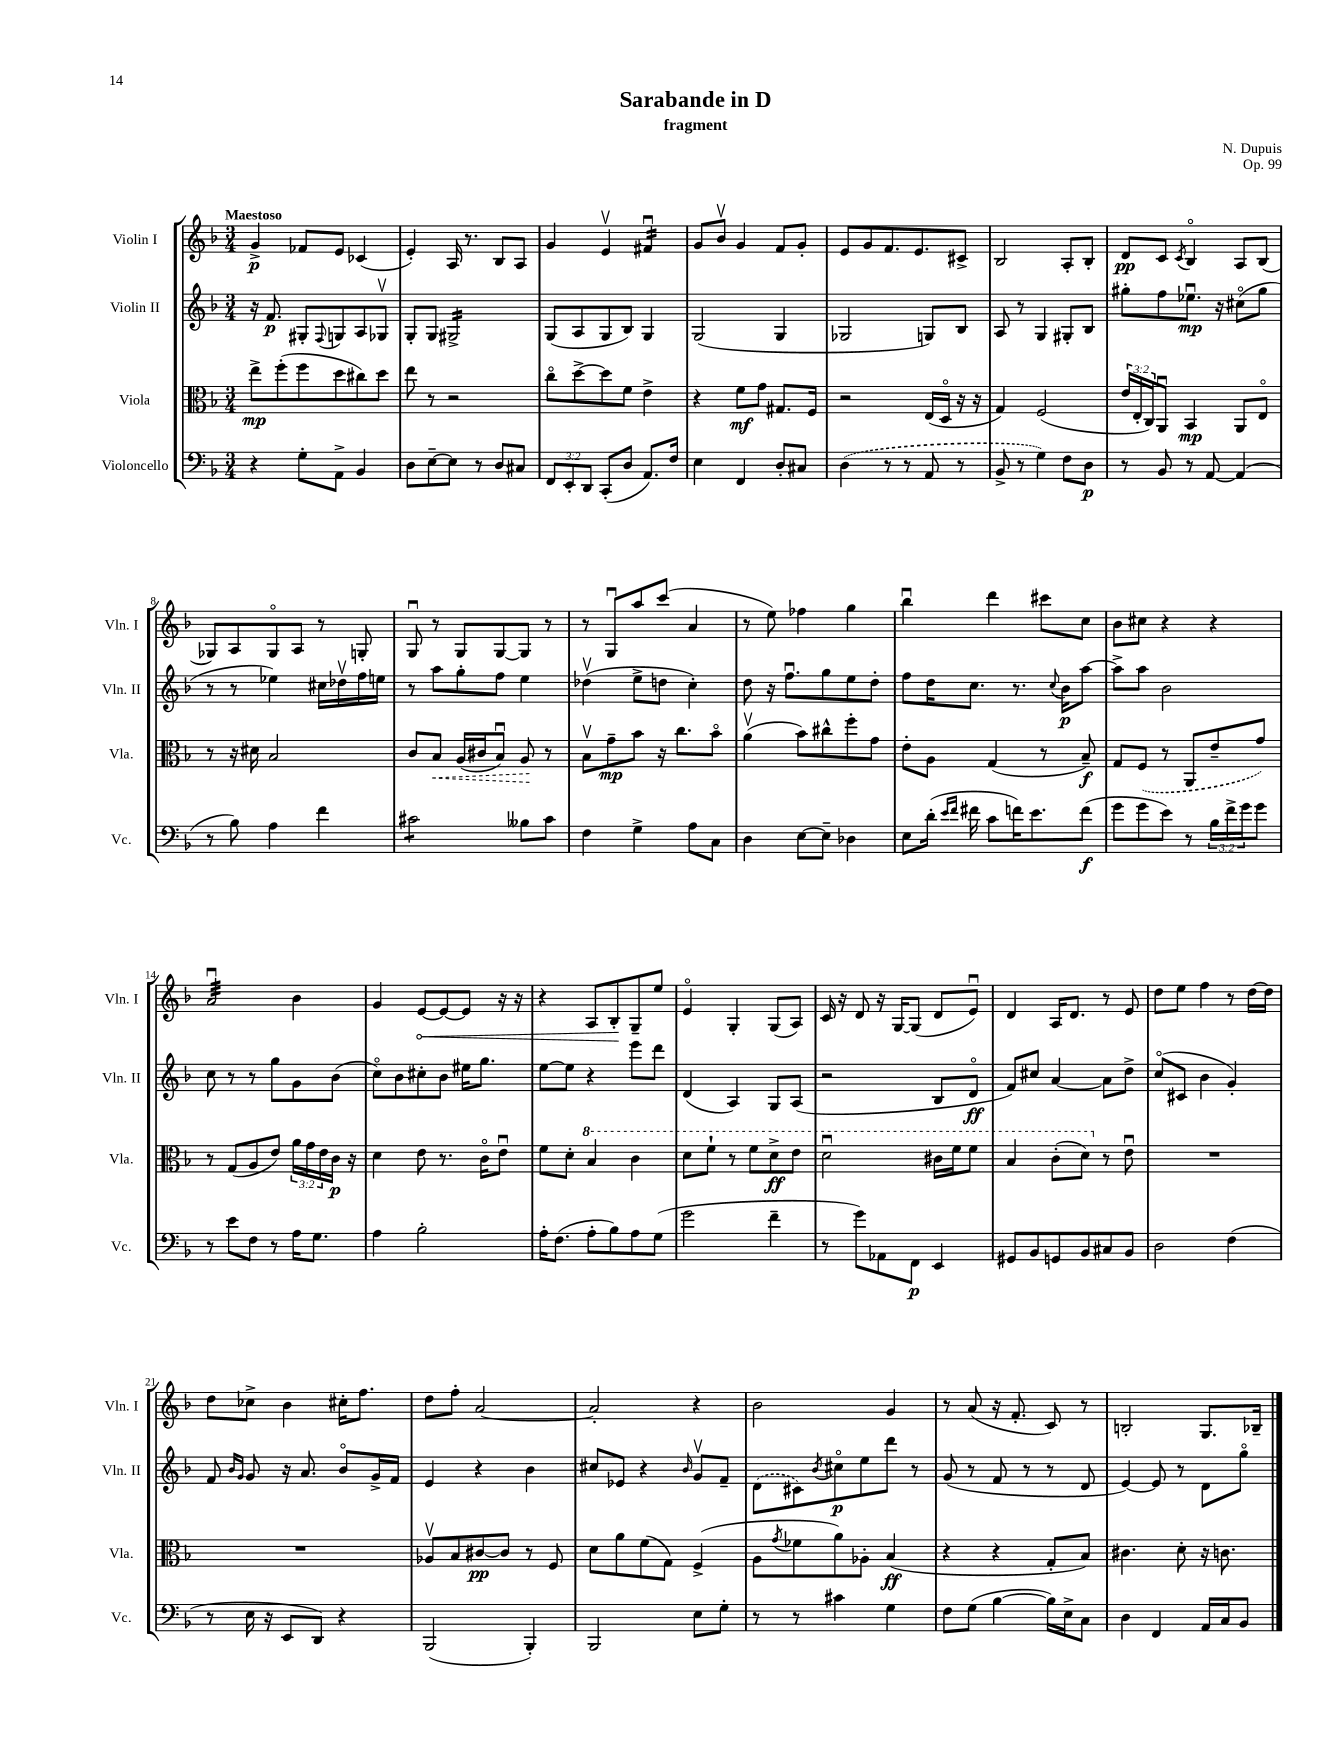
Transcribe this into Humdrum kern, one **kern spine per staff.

**kern	**kern	**kern	**kern
*staff4	*staff3	*staff2	*staff1
*clefF4	*clefC3	*clefG2	*clefG2
*k[b-]	*k[b-]	*k[b-]	*k[b-]
*M3/4	*M3/4	*M3/4	*M3/4
4r	8ee^	16r	4g^
.	.	8.f	.
.	(8ff'	.	.
8G'	8ff	8G#'	8f-
.	.	8qqF	.
8AA^	8dd	8G	8e
4BB-	8cc#)	8A	(4c-
.	8dd	8G-v	.
=	=	=	=
8D	8ee	8G'	4e')
[8E~	8r	8G	.
8E]	2r	2G#^	16A
.	.	.	8.r
8r	.	.	.
8D	.	.	8B-
8C#	.	.	8A
=	=	=	=
12FF	8cco	(8G	4g
12EE'	.	.	.
.	[8dd^	8A	.
12DD	.	.	.
(8CC'	8dd]	8G	4ev
8D	8f	8B-)	.
8.AA)	4e^	4G	4f#u
16F	.	.	.
=	=	=	=
4E	4r	(2G	8g
.	.	.	8b-v
4FF	8f	.	4g
.	8g	.	.
8D'	8.G#	4G	8f
8C#	.	.	8g'
.	16F	.	.
=	=	=	=
(4D	2r	2G-	8e
.	.	.	8g
8r	.	.	8.f
8r	.	.	.
.	.	.	8.e
8AA	(16E	8G)	.
.	16Do	.	.
8r	16r	8B-	8c#^
.	16r	.	.
=	=	=	=
8BB-^	4G)	8A	2B-
8r	.	8r	.
4G)	(2F	4G	.
8F	.	8G#'	8A'
8D	.	8B-	8B-'
=	=	=	=
8r	24e	8gg#'	8d
.	24E'	.	.
.	24C)	.	.
8BB-	8AAu	8ff	8c
.	.	.	8qc
8r	4BB-	8.ee-u	4B-o
[8AA	.	.	.
.	.	16r	.
(4AA]	8AA	(8cc#o	8A
.	8Eo	8gg#	(8B-
=	=	=	=
8r	8r	8r	8G-)
8B-)	16r	8r	8A
.	16d#	.	.
4A	2B-	4ee-)	8G-o
.	.	.	8A
4f	.	16cc#	8r
.	.	16dd-v	.
.	.	16ff	8G'
.	.	16ee	.
=	=	=	=
2c#	8c	8r	8Gu
.	8B-	8aa	8r
.	(16A	8gg'	8G
.	16c#	.	.
.	8B-u)	8ff	[8G
8B--	8A	4ee	8G]
8c#	8r	.	8r
=	=	=	=
4F	8B-v	(4dd-v	8r
.	8g~	.	8Gu
4G^	8b-	8ee^	8aa
.	16r	8dd	(8ccc
.	8.cc	.	.
8A	.	4cc')	4a
8C	8b-o	.	.
=	=	=	=
4D	(4av	8dd	8r
.	.	16r	8ee)
.	.	8.ffu	.
[8E	8b-)	.	4ff-
8E~]	8cc#^^	8gg	.
4D-	8ff'	8ee	4gg
.	8g	8dd'	.
=	=	=	=
8E	8e'	8ff	4bb-u
(16d'	8A	16dd	.
16qqe	.	.	.
16qqf	.	.	.
16f#	.	8.cc	.
8c	(4G	.	4ddd
16f)	.	8.r	.
8.e	.	.	.
.	8r	.	8ccc#
.	.	8qqcc	.
.	.	16b-	.
(8f	8B-~)	[8aa	8cc
=	=	=	=
8g	8G	8aa^]	8b-
8g	(8F	8aa	8cc#
8e)	8r	2b-	4r
8r	8AA	.	.
24B-	8e~	.	4r
24f^	.	.	.
24g	.	.	.
8g	8g)	.	.
=	=	=	=
8r	8r	8cc	2au
8e	(8G	8r	.
8F	8A	8r	.
8r	8e)	8gg	.
16A	24a	8g	4b-
.	24g	.	.
8.G	.	.	.
.	24e	.	.
.	16c	(8b-	.
.	16r	.	.
=	=	=	=
4A	4d	8cco)	4g
.	.	8b-	.
2B-'	8e	8cc#'	[8e
.	8.r	8b-	8e_
.	.	16ee#	8e]
.	16co	8.gg	.
.	8eu	.	16r
.	.	.	16r
=	=	=	=
16A'	8f	[8ee	4r
(8.F	.	.	.
.	8d'	8ee]	.
8A'	4b-	4r	8A
8B-)	.	.	8B-'
8A	4cc	8eee	8G~
(8G	.	8ddd	8ee
=	=	=	=
2g	8dd	(4d	4eo
.	8ff`	.	.
.	8r	4A)	4G'
.	8ff	.	.
4f~	8dd^	8G	(8G
.	8ee	(8A	8A)
=	=	=	=
8r	2ddu	2r	16c
.	.	.	16r
8g)	.	.	8d
8AA-	.	.	16r
.	.	.	[16G
8FF	.	.	(8G]
4EE	16cc#	8B-	8d
.	16ff	.	.
.	8ff	8do	8eu)
=	=	=	=
8GG#	4b-	8f)	4d
8BB-	.	8cc#	.
8GG	(8cc'	[4a	16A
.	.	.	8.d
8BB-	8dd)	.	.
8C#	8r	8a]	8r
8BB-	8eu	8dd^	8e
=	=	=	=
2D	2.r	(8cco	8dd
.	.	8c#	8ee
.	.	4b-	4ff
(4F	.	4g')	8r
.	.	.	[16dd
.	.	.	16dd]
=	=	=	=
8r	2.r	8f	8dd
.	.	16qqb-	.
.	.	16qqg	.
16E	.	8g	8cc-^
16r	.	.	.
8EE	.	16r	4b-
.	.	8.a	.
8DD)	.	.	.
4r	.	8b-o	16cc#'
.	.	.	8.ff
.	.	16g^	.
.	.	16f	.
=	=	=	=
(2BBB-	8A-v	4e	8dd
.	8B-	.	8ff'
.	[8c#	4r	[2a
.	8c#]	.	.
4BBB-')	8r	4b-	.
.	8F	.	.
=	=	=	=
2BBB-	8d	8cc#	2a']
.	8a	8e-	.
.	(8f	4r	.
.	8G)	.	.
.	.	16qqb-	.
8E	(4F^	8gv	4r
8G'	.	8f~	.
=	=	=	=
8r	8A	(8d	2b-
.	8qg	.	.
8r	8f-	8c#)	.
.	.	8qb-	.
4c#	8a)	8cc#o	.
.	8A-'	8ee	.
4G	(4B-	8ddd	4g
.	.	8r	.
=	=	=	=
8F	4r	(8g	8r
(8G	.	8r	(8a
[4B-	4r	8f	16r
.	.	.	8.f'
.	.	8r	.
16B-])	8G'	8r	8c)
16E^	.	.	.
8C	8B-)	8d	8r
=	=	=	=
4D	4.c#	[4e)	2B'
4FF	.	8e]	.
.	8d'	8r	.
16AA	16r	8d	8.G
16C	8.c	.	.
8BB-	.	8ggo	.
.	.	.	16B-~
==	==	==	==
*-	*-	*-	*-
